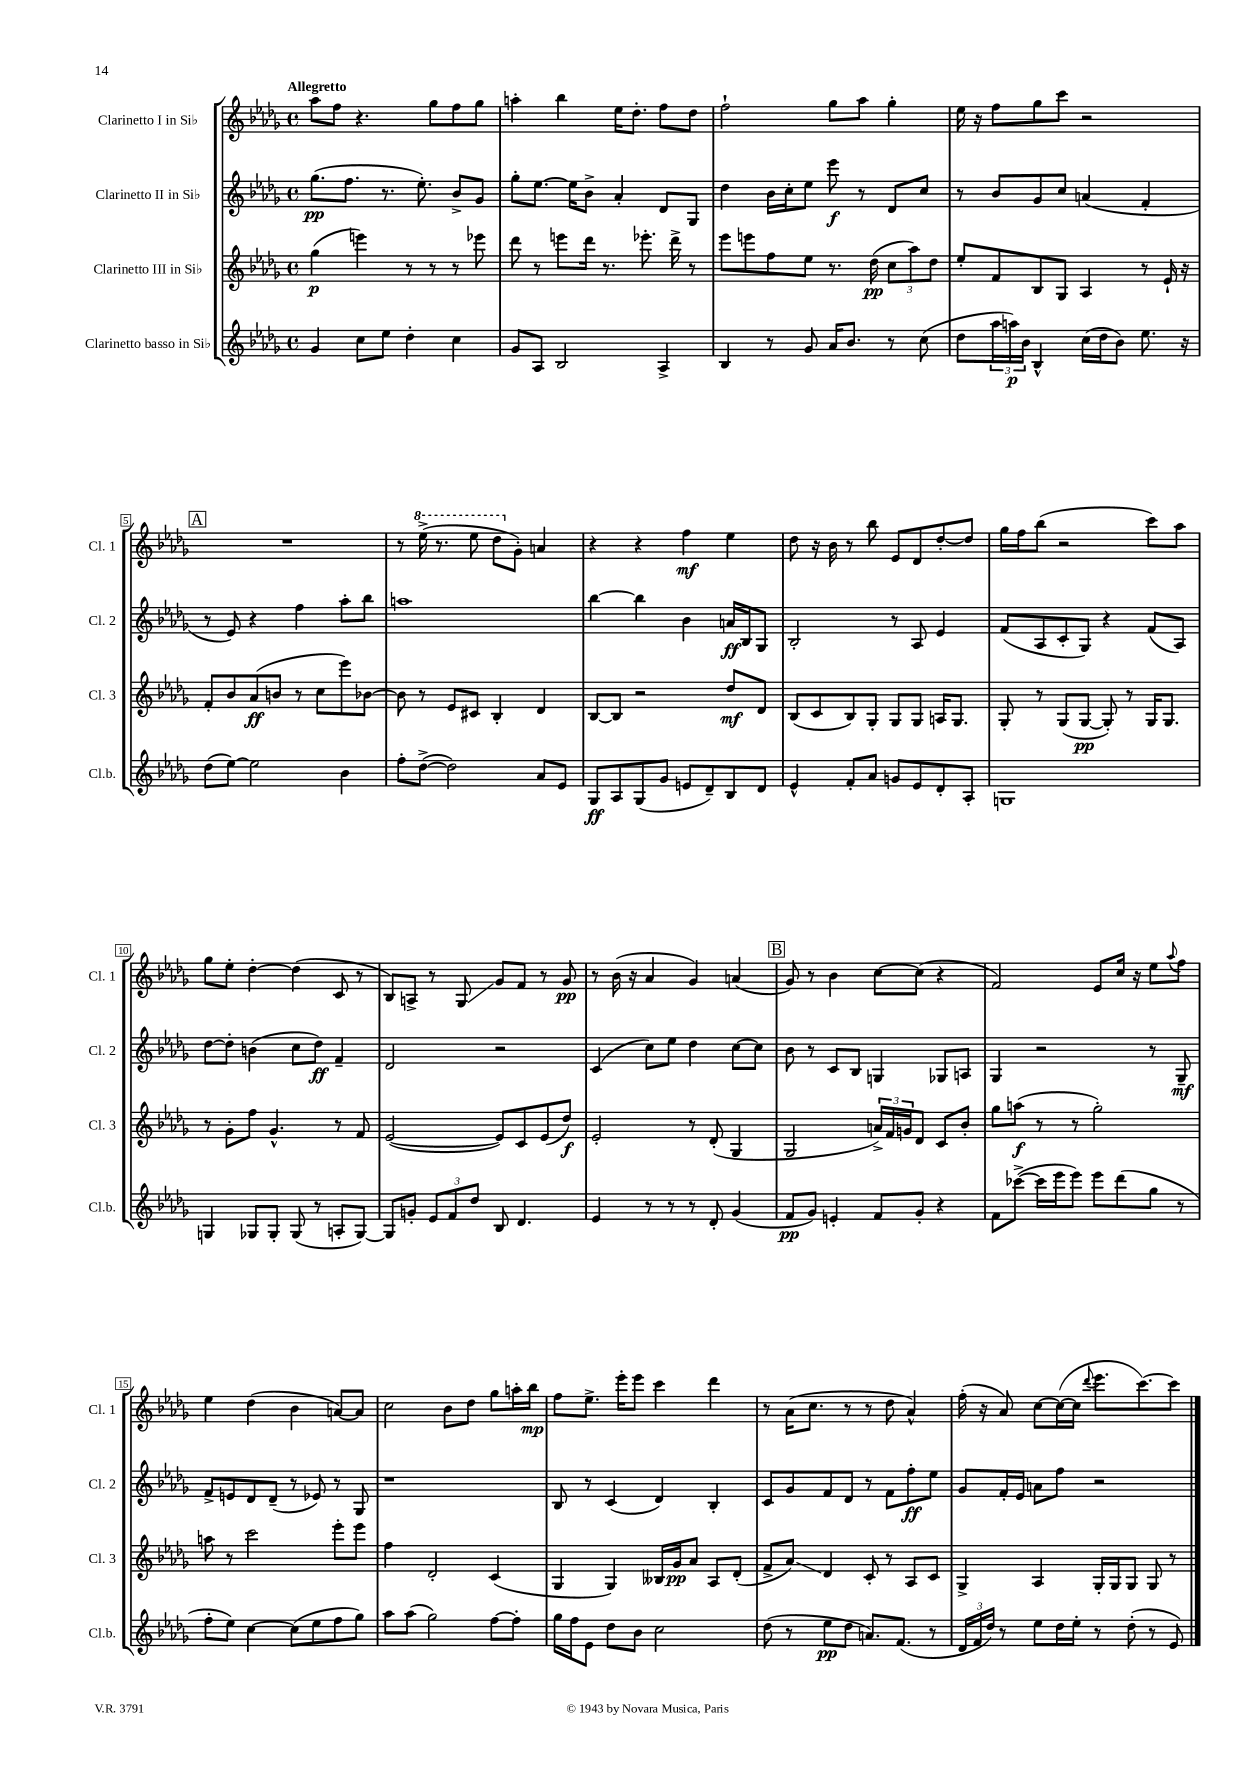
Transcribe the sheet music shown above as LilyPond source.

<<
\new StaffGroup <<
\new Staff = "s0" \with { instrumentName = "Clarinetto I in Sib" shortInstrumentName = "Cl. 1" } {
    \clef treble \key des \major \defaultTimeSignature \time 4/4 \tempo "Allegretto"
    aes''8 f''8 r4. ges''8 f''8 ges''8 |
    a''4-. bes''4 ees''16 des''8.-. f''8 des''8 |
    f''2-! ges''8 aes''8 ges''4-. |
    ees''16 r16 f''8 ges''8 c'''8 r2 |
    \mark \markup { \box "A" } R1 |
    r8 \ottava #1 ees'''16->( r8. ees'''8 des'''8 \ottava #0 ges'8-.) a'4 |
    r4 r4 f''4\mf ees''4 |
    des''8 r16 bes'16 r8 bes''8 ees'8 des'8 des''8~-. des''8 |
    ges''16 f''16 bes''8( r2 c'''8) aes''8 |
    ges''8 ees''8-. des''4~-. des''4( c'8 r8 |
    bes8) a8-> r8 ges8\glissando ges'8 f'8 r8 ges'8\pp |
    r8 bes'16( r16 aes'4 ges'4) a'4( |
    \mark \markup { \box "B" } ges'8) r8 bes'4 c''8~ c''8( r4 |
    f'2) ees'8 c''16 r16 ees''8 \appoggiatura { aes''8 } f''8 |
    ees''4 des''4( bes'4 a'8~) a'8 |
    c''2 bes'8 des''8 ges''8 a''16-. bes''16\mp |
    f''8 ees''8.-> ees'''16-. ees'''8 c'''4 des'''4 |
    r8 aes'16( c''8. r8 r8 des''8 aes'4-^) |
    f''16-.( r16 aes'8) c''8~ c''16~( c''16 \appoggiatura { des'''8 } ees'''8. c'''8.~) c'''8 \bar "|." |
}
\new Staff = "s1" \with { instrumentName = "Clarinetto II in Sib" shortInstrumentName = "Cl. 2" } {
    \clef treble \key des \major \defaultTimeSignature \time 4/4
    ges''8.\pp( f''8. r8. ees''8.-.) bes'8-> ges'8 |
    ges''8-. ees''8.~ ees''16 bes'8-> aes'4-. des'8 ges8 |
    des''4 bes'16 c''16-. ees''8 ees'''8\f r8 des'8 c''8 |
    r8 bes'8 ges'8 c''8 a'4( f'4-. |
    \mark \markup { \box "A" } r8 ees'8) r4 f''4 aes''8-. bes''8 |
    a''1 |
    bes''4~ bes''4 bes'4 a'16\ff bes16 ges8 |
    bes2-. r8 aes8 ees'4 |
    f'8( aes8 c'8-. ges8) r4 f'8( aes8) |
    des''8~ des''8-. b'4( c''8 des''8\ff) f'4-- |
    des'2 r2 |
    c'4( c''8) ees''8 des''4 c''8~ c''8 |
    \mark \markup { \box "B" } bes'8 r8 c'8 bes8 g4 ges8 a8 |
    ges4 r2 r8 ges8--\mf |
    f'8-> e'8 des'8 des'8--( r8 ees'8) r8 ges8 |
    r1 |
    bes8 r8 c'4( des'4) bes4-. |
    c'8 ges'8 f'8 des'8 r8 f'8 f''8-.\ff ees''8 |
    ges'8 f'16-. ees'16 a'8 f''8 r2 \bar "|." |
}
\new Staff = "s2" \with { instrumentName = "Clarinetto III in Sib" shortInstrumentName = "Cl. 3" } {
    \clef treble \key des \major \defaultTimeSignature \time 4/4
    ges''4\p( e'''4) r8 r8 r8 ees'''8 |
    des'''8 r8 e'''8 des'''16 r8. ees'''8.-. des'''16-> r8 |
    ees'''8 e'''8 f''8 ees''8 r8. des''16\pp( \tuplet 3/2 { c''8 aes''8) des''8 } |
    ees''8-. f'8 bes8 ges8 aes4 r8 ees'16-! r16 |
    \mark \markup { \box "A" } f'8-. bes'8 aes'8\ff( b'8 r8 c''8 ees'''8) bes'8~ |
    bes'8 r8 ees'8 cis'8 bes4-. des'4 |
    bes8~ bes8 r2 des''8\mf des'8 |
    bes8( c'8 bes8) ges8-. ges8 ges8 a16 ges8. |
    ges8-. r8 ges8( ges8~\pp ges8-.) r8 ges16 ges8. |
    r8 ges'8-. f''8 ges'4.-^ r8 f'8 |
    ees'2~( ees'8) c'8 ees'8( des''8\f) |
    ees'2-. r8 des'8-.( ges4 |
    \mark \markup { \box "B" } ges2 \tuplet 3/2 { a'16->) f'16 g'16 } des'8 c'8 bes'8-. |
    ges''8 a''8\f( r8 r8 ges''2-.) |
    a''8 r8 c'''2 ees'''8-. ees'''8 |
    f''4 des'2-. c'4( |
    ges4 ges4) beses16 ges'16\pp aes'8 aes8 des'8-.( |
    f'8-> aes'8\glissando) des'4 c'8-. r8 aes8 c'8 |
    ges4-> aes4 ges16-. ges16 ges8 ges8 r8 \bar "|." |
}
\new Staff = "s3" \with { instrumentName = "Clarinetto basso in Sib" shortInstrumentName = "Cl.b." } {
    \clef treble \key des \major \defaultTimeSignature \time 4/4
    ges'4 c''8 ees''8 des''4-. c''4 |
    ges'8 aes8 bes2 aes4-> |
    bes4 r8 ges'8 aes'16 bes'8. r8 c''8( |
    des''8 \tuplet 3/2 { aes''16 a''16\p) bes'16 } bes4-^ c''16( des''16 bes'8) ees''8. r16 |
    \mark \markup { \box "A" } des''8( ees''8~) ees''2 bes'4 |
    f''8-. des''8~->( des''2) aes'8 ees'8 |
    ges8\ff aes8 ges8( ges'8 e'8 des'8--) bes8 des'8 |
    ees'4-^ f'8-. aes'8 g'8 ees'8 des'8-. aes8-. |
    g1 |
    g4 ges8 ges8-. ges8( r8 a8-. ges8~) |
    ges8 g'8-. \tuplet 3/2 { ees'8 f'8 des''8 } bes8 des'4. |
    ees'4 r8 r8 r8 des'8-. ges'4( |
    \mark \markup { \box "B" } f'8\pp ges'8) e'4-. f'8 ges'8-. r4 |
    f'8 ces'''8~->( ces'''16 ees'''16 ees'''8) ees'''8 des'''8( ges''8 r8 |
    f''8-. ees''8) c''4~ c''8( ees''8 f''8 ges''8) |
    aes''8 aes''8( ges''2) f''8~ f''8-. |
    ges''16 f''16 ees'8 des''8 bes'8 c''2 |
    des''8( r8 ees''8\pp des''8 a'8.) f'8.( r8 |
    \tuplet 3/2 { des'16 f'16 des''16) } r8 ees''8 des''16 ees''16-. r8 des''8-.( r8 ees'8) \bar "|." |
}
>>
>>
\layout { \context { \Score \override BarNumber.stencil = #(make-stencil-boxer 0.1 0.3 ly:text-interface::print) } }
